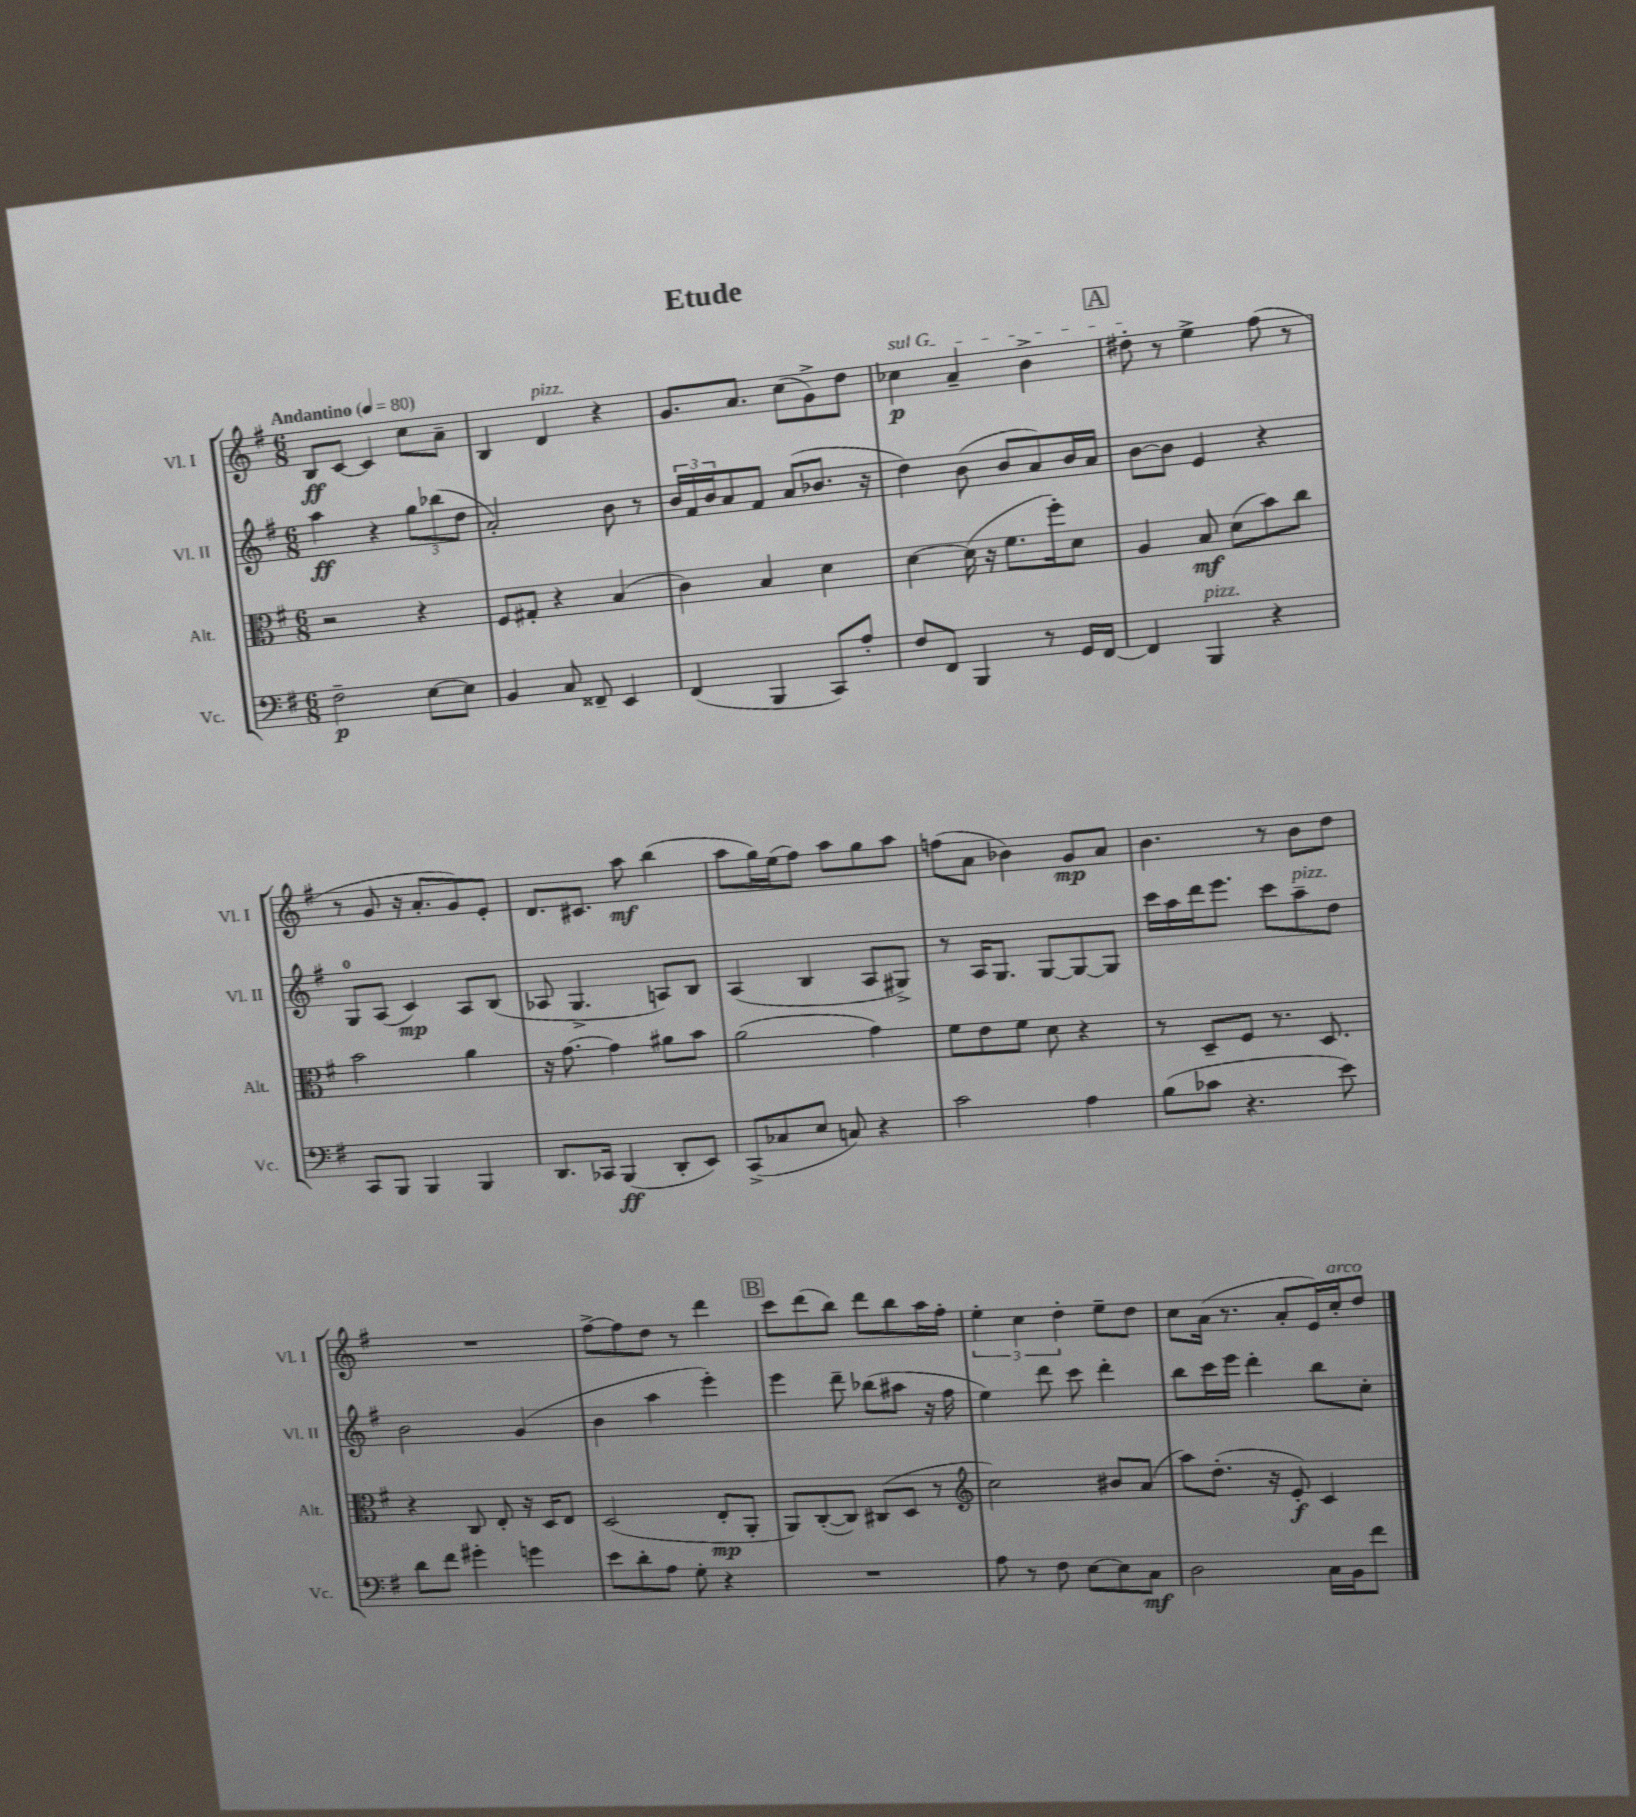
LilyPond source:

\header { title = "Etude" }
<<
\new StaffGroup <<
\new Staff = "s0" \with { instrumentName = "Vl. I" shortInstrumentName = "Vl. I" } {
    \clef treble \key g \major \numericTimeSignature \time 6/8 \tempo "Andantino" 4 = 80
    b8\ff c'8~ c'4 c''8 a'8-- |
    b4 d'4^\markup { \italic "pizz." } r4 |
    g'8. a'8. c''8( g'8->) d''8 |
    \once \override TextSpanner.bound-details.left.text = \markup { \italic "sul G" } ces''4\p\startTextSpan a'4-- b'4-> |
    \mark \markup { \box "A" } dis''8-.\stopTextSpan r8 e''4-> fis''8( r8 |
    r8 g'8 r16 a'8.-. g'8) e'8-. |
    d'8. cis'8. a''8\mf b''4( |
    a''8 g''16) e''16( fis''8) a''8 g''8 a''8 |
    f''8( a'8 bes'4) g'8\mp a'8 |
    b'4. r8 b'8 d''8 |
    R2. |
    fis''8~-> fis''8 d''8 r8 d'''4 |
    \mark \markup { \box "B" } c'''8 d'''8( b''8) d'''8 b''8 a''16 fis''16-. |
    \tuplet 3/2 { e''4-. c''4 d''4-. } e''8-- d''8 |
    c''8 a'16( r8. a'8-. e'16) c''16-.^\markup { \italic "arco" } d''8 \bar "|." |
}
\new Staff = "s1" \with { instrumentName = "Vl. II" shortInstrumentName = "Vl. II" } {
    \clef treble \key g \major \numericTimeSignature \time 6/8
    a''4\ff r4 \tuplet 3/2 { g''8 bes''8( d''8 } |
    a'2-.) b'8 r8 |
    \tuplet 3/2 { b'16 fis'16 b'16 } a'8 fis'8 a'8( bes'8. r16 |
    d''4) b'8( b'8 a'8) b'16 a'16 |
    \mark \markup { \box "A" } b'8~ b'8 e'4 r4 |
    g8-0 a8( c'4\mp) a8 b8( |
    aes8 g4.-> a8) b8 |
    a4( b4 a8 gis8->) |
    r8 a16 g8. g8~ g8~ g8 |
    c'''16 a''16 d'''16 e'''8. c'''8 a''8--^\markup { \italic "pizz." } d''8 |
    b'2 g'4( |
    b'4 a''4 e'''4-.) |
    \mark \markup { \box "B" } e'''4 d'''8-- bes''8( ais''8 r16 fis''16 |
    e''4) d'''8 c'''8 d'''4-. |
    b''8 c'''16 e'''16 d'''4-. b''8 c''8-. \bar "|." |
}
\new Staff = "s2" \with { instrumentName = "Alt." shortInstrumentName = "Alt." } {
    \clef alto \key g \major \numericTimeSignature \time 6/8
    r2 r4 |
    fis8 gis8-. r4 b4( |
    c'4) b4 d'4 |
    d'4~ d'16( r16 fis'8. fis''16-.) d'8 |
    \mark \markup { \box "A" } a4 b8\mf d'8( b'8) c''8 |
    b'2 a'4 |
    r16 g'8.~ g'4 ais'8 b'8 |
    a'2( g'4) |
    fis'8 e'8 fis'8 d'8 r4 |
    r8 d8-- fis8 r8. d8. |
    r4 c8 e8-. r16 d16 e8 |
    d2( e8-.\mp a,8-. |
    \mark \markup { \box "B" } a,8) c8~-.( c8) cis8( d8 r8 |
    \clef treble c''2) bis'8 a'8( |
    a''8) d''8.-.( r16 e'8-.\f) c'4 \bar "|." |
}
\new Staff = "s3" \with { instrumentName = "Vc." shortInstrumentName = "Vc." } {
    \clef bass \key g \major \numericTimeSignature \time 6/8
    fis2--\p e8~ e8 |
    b,4 c8 fisis,8-- e,4 |
    fis,4( b,,4 c,8) a8-. |
    fis8 fis,8 b,,4 r8 g,16 fis,16~ |
    \mark \markup { \box "A" } fis,4 b,,4^\markup { \italic "pizz." } r4 |
    c,8 b,,8 b,,4 b,,4 |
    d,8. ces,16 b,,4\ff( d,8-. e,8) |
    c,8->( ces8 e8 c8) r4 |
    c'2 a4 |
    b8( ces'8 r4. e'8) |
    d'8 fis'8 gis'4-. g'4 |
    e'8 d'8-. a8 g8-. r4 |
    \mark \markup { \box "B" } R2. |
    a8 r8 fis8 e8~ e8 c8\mf |
    d2 c16 b,16 fis'8 \bar "|." |
}
>>
>>
\layout { \context { \Score \remove "Bar_number_engraver" } }
